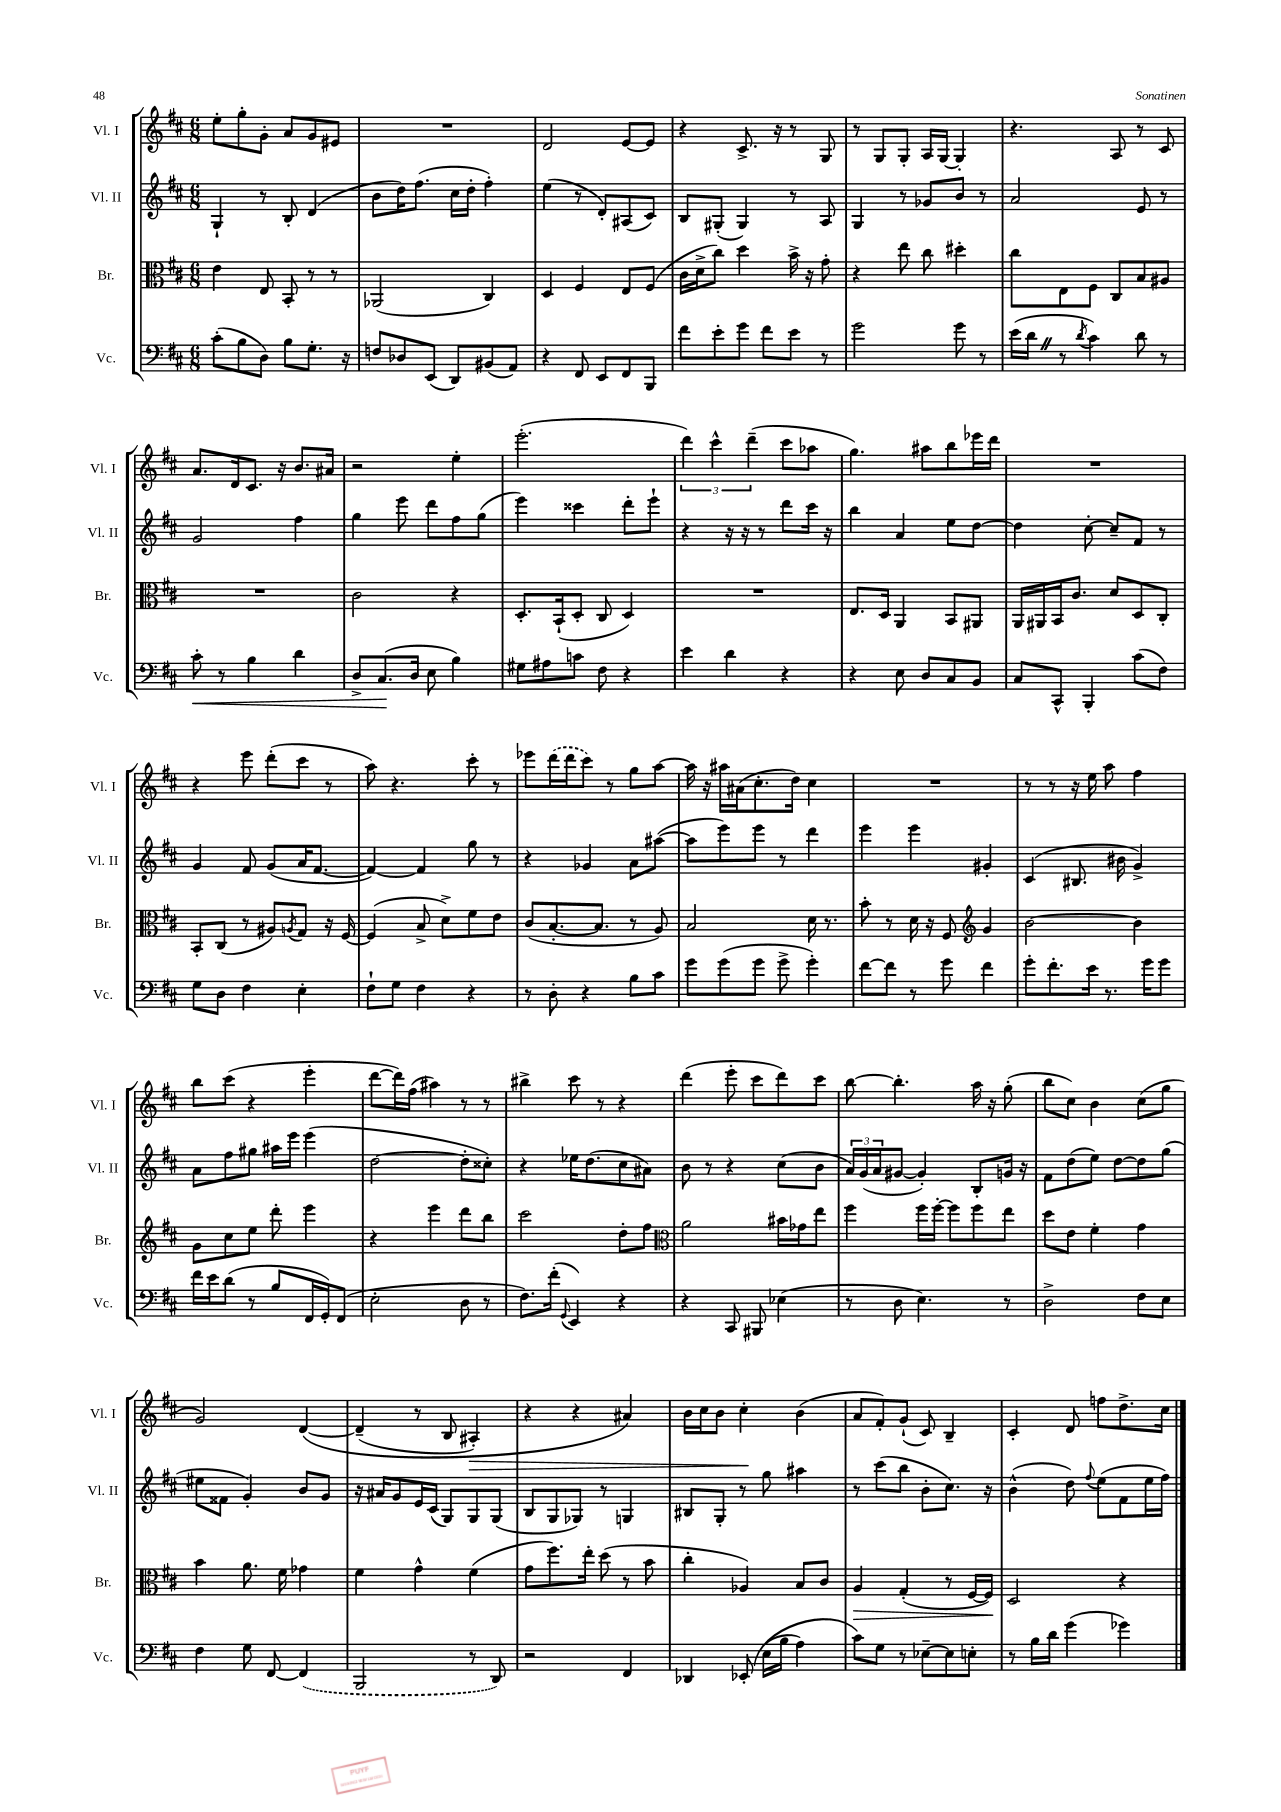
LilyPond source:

<<
\new StaffGroup <<
\new Staff = "s0" \with { instrumentName = "Vl. I" shortInstrumentName = "Vl. I" } {
    \clef treble \key d \major \numericTimeSignature \time 6/8
    e''8-. g''8-. g'8-. a'8 g'8 eis'8 |
    R2. |
    d'2 e'8~ e'8 |
    r4 cis'8.-> r16 r8 g8 |
    r8 g8 g8-. a16 g16~ g4-. |
    r4. a8 r8 cis'8 |
    a'8. d'16 cis'8. r16 b'8. ais'16 |
    r2 e''4-. |
    e'''2.-.( |
    \tuplet 3/2 { d'''4) cis'''4-^ d'''4--( } cis'''8 aes''8 |
    g''4.) ais''8 b''8 ees'''16 d'''16 |
    R2. |
    r4 e'''8 d'''8-.( cis'''8 r8 |
    a''8) r4. cis'''8-. r8 |
    ees'''8 \once \slurDashed d'''16( d'''16 cis'''8) r8 g''8 a''8~ |
    a''16 r16 ais''16 ais'16( cis''8.-. d''16) cis''4 |
    R2. |
    r8 r8 r16 e''16 a''8 fis''4 |
    b''8 cis'''8( r4 e'''4-. |
    d'''8~ d'''16) fis''16( ais''4) r8 r8 |
    bis''4-> cis'''8 r8 r4 |
    d'''4( e'''8-. cis'''8 d'''8) cis'''8 |
    b''8~ b''4.-. a''16 r16 g''8-.( |
    b''8 cis''8) b'4 cis''8( g''8 |
    g'2) d'4~\( |
    d'4--( r8 b8 ais4-.\>) |
    r4 r4 ais'4\) |
    b'16 cis''16 b'8 cis''4-.\! b'4( |
    a'8 fis'8-.) g'8-!( cis'8) b4-- |
    cis'4-. d'8 f''8 d''8.-> cis''16 \bar "|." |
}
\new Staff = "s1" \with { instrumentName = "Vl. II" shortInstrumentName = "Vl. II" } {
    \clef treble \key d \major \numericTimeSignature \time 6/8
    g4-! r8 b8-. d'4( |
    b'8 d''16) fis''8.( cis''16 d''16-. fis''4-.) |
    e''4( r8 d'8-.) ais8( cis'8) |
    b8 gis8-.( gis4) r8 a8 |
    g4 r8 ges'8 b'8 r8 |
    a'2 e'8 r8 |
    g'2 fis''4 |
    g''4 e'''8 d'''8 fis''8 g''8( |
    e'''4) cisis'''4 d'''8-. e'''8-! |
    r4 r16 r16 r8 d'''8 cis'''16 r16 |
    b''4 a'4 e''8 d''8~ |
    d''4 cis''8~-. cis''8-- fis'8 r8 |
    g'4 fis'8 g'8( a'16 fis'8.~ |
    fis'4~) fis'4 g''8 r8 |
    r4 ges'4 a'8 ais''8~( |
    ais''8 e'''8) e'''8 r8 d'''4 |
    e'''4 e'''4 gis'4-. |
    cis'4( bis8. bis'16 g'4->) |
    a'8 fis''8 gis''8 ais''16 e'''16 e'''4( |
    d''2~ d''8-. cisis''8-.) |
    r4 ees''16 d''8.( cis''8 ais'8) |
    b'8 r8 r4 cis''8( b'8 |
    \tuplet 3/2 { a'16) g'16( a'16 } gis'8~ gis'4-.) b8-. g'16 r16 |
    fis'8 d''8( e''8) d''8~ d''8 g''8( |
    eis''8 fisis'8 g'4-.) b'8 g'8 |
    r16 ais'16 g'8 e'16 cis'16( g8) g8 g8( |
    b8 g8 ges8) r8 g4 |
    bis8 g8-. r8 g''8 ais''4 |
    r8 cis'''8( b''8 b'8-. cis''8.) r16 |
    b'4-^( d''8) \appoggiatura { fis''8 } e''8( fis'8 e''16 fis''16) \bar "|." |
}
\new Staff = "s2" \with { instrumentName = "Br." shortInstrumentName = "Br." } {
    \clef alto \key d \major \numericTimeSignature \time 6/8
    e'4 e8 b,8-. r8 r8 |
    aes,2( cis4) |
    d4 fis4 e8 fis8( |
    cis'16 d'16-> cis''8) d''4 b'16-> r16 g'8-. |
    r4 e''8 cis''8 dis''4-. |
    cis''8 e8 fis8 cis8 b8 ais8 |
    R2. |
    cis'2 r4 |
    d8.-. b,16-!( d8-. cis8 d4) |
    R2. |
    e8. d16 a,4 b,8 ais,8 |
    a,16 ais,16 b,16 cis'8. d'8 d8 cis8-. |
    b,8-. cis8( r8 ais8) \acciaccatura { a8 } g8 r16 fis16~ |
    fis4( b8-> d'8->) fis'8 e'8 |
    cis'8( b8.~-. b8. r8 a8) |
    b2 d'16 r8. |
    b'8-. r8 d'16 r16 fis8 \clef treble g'4 |
    b'2~ b'4 |
    g'8 cis''8 e''8 d'''8-. e'''4 |
    r4 e'''4 d'''8 b''8 |
    cis'''2 d''8-. fis''8 |
    \clef alto a'2 bis'16 ges'16 e''8 |
    fis''4 fis''16 fis''16~-. fis''8 fis''8 e''8 |
    d''8 e'8 fis'4-. g'4 |
    b'4 a'8. fis'16 ges'4 |
    fis'4 g'4-^ fis'4( |
    g'8 fis''8.) e''16-. d''8( r8 b'8 |
    cis''4-. aes4) b8 cis'8 |
    a4\> g4-.( r8 fis16~ fis16\!) |
    d2 r4 \bar "|." |
}
\new Staff = "s3" \with { instrumentName = "Vc." shortInstrumentName = "Vc." } {
    \clef bass \key d \major \numericTimeSignature \time 6/8
    cis'8-.( b8 d8) b8 g8.-. r16 |
    f8 des8 e,8( d,8) bis,8( a,8) |
    r4 fis,8 e,8 fis,8 b,,8 |
    fis'8 e'8-. g'8 fis'8 e'8 r8 |
    g'2 g'8 r8 |
    e'16( d'16 \once \override BreathingSign.text = \markup { \musicglyph "scripts.caesura.straight" } \breathe r8 \acciaccatura { d'8 } cis'4) d'8 r8 |
    cis'8-.\< r8 b4 d'4 |
    d8-> cis8.\!( d16 e8 b4) |
    gis8 ais8 c'8 fis8 r4 |
    e'4 d'4 r4 |
    r4 e8 d8 cis8 b,8 |
    cis8 cis,8-^ b,,4-. cis'8( fis8) |
    g8 d8 fis4 e4-. |
    fis8-! g8 fis4 r4 |
    r8 d8-. r4 b8 cis'8 |
    g'8 g'8( g'8 g'8-> g'4-.) |
    fis'8~ fis'8 r8 g'8 fis'4 |
    g'8-. fis'8.-. e'16 r8. g'16 g'8 |
    fis'16 e'16 d'8( r8 b8 fis,16 g,16-.) fis,8( |
    e2-. d8 r8 |
    fis8.) fis'16-.( \appoggiatura { g,8 } e,4) r4 |
    r4 cis,8 bis,,8 ees4( |
    r8 d8 e4.) r8 |
    d2-> fis8 e8 |
    fis4 g8 fis,8~ \once \slurDashed fis,4( |
    b,,2 r8 d,8) |
    r2 fis,4 |
    des,4 ees,8-.\( e16( b16 a4) |
    cis'8\) g8 r8 ees8~-- ees8 e8-. |
    r8 b16 d'16 g'4( ges'4) \bar "|." |
}
>>
>>
\layout { \context { \Score \remove "Bar_number_engraver" } }
